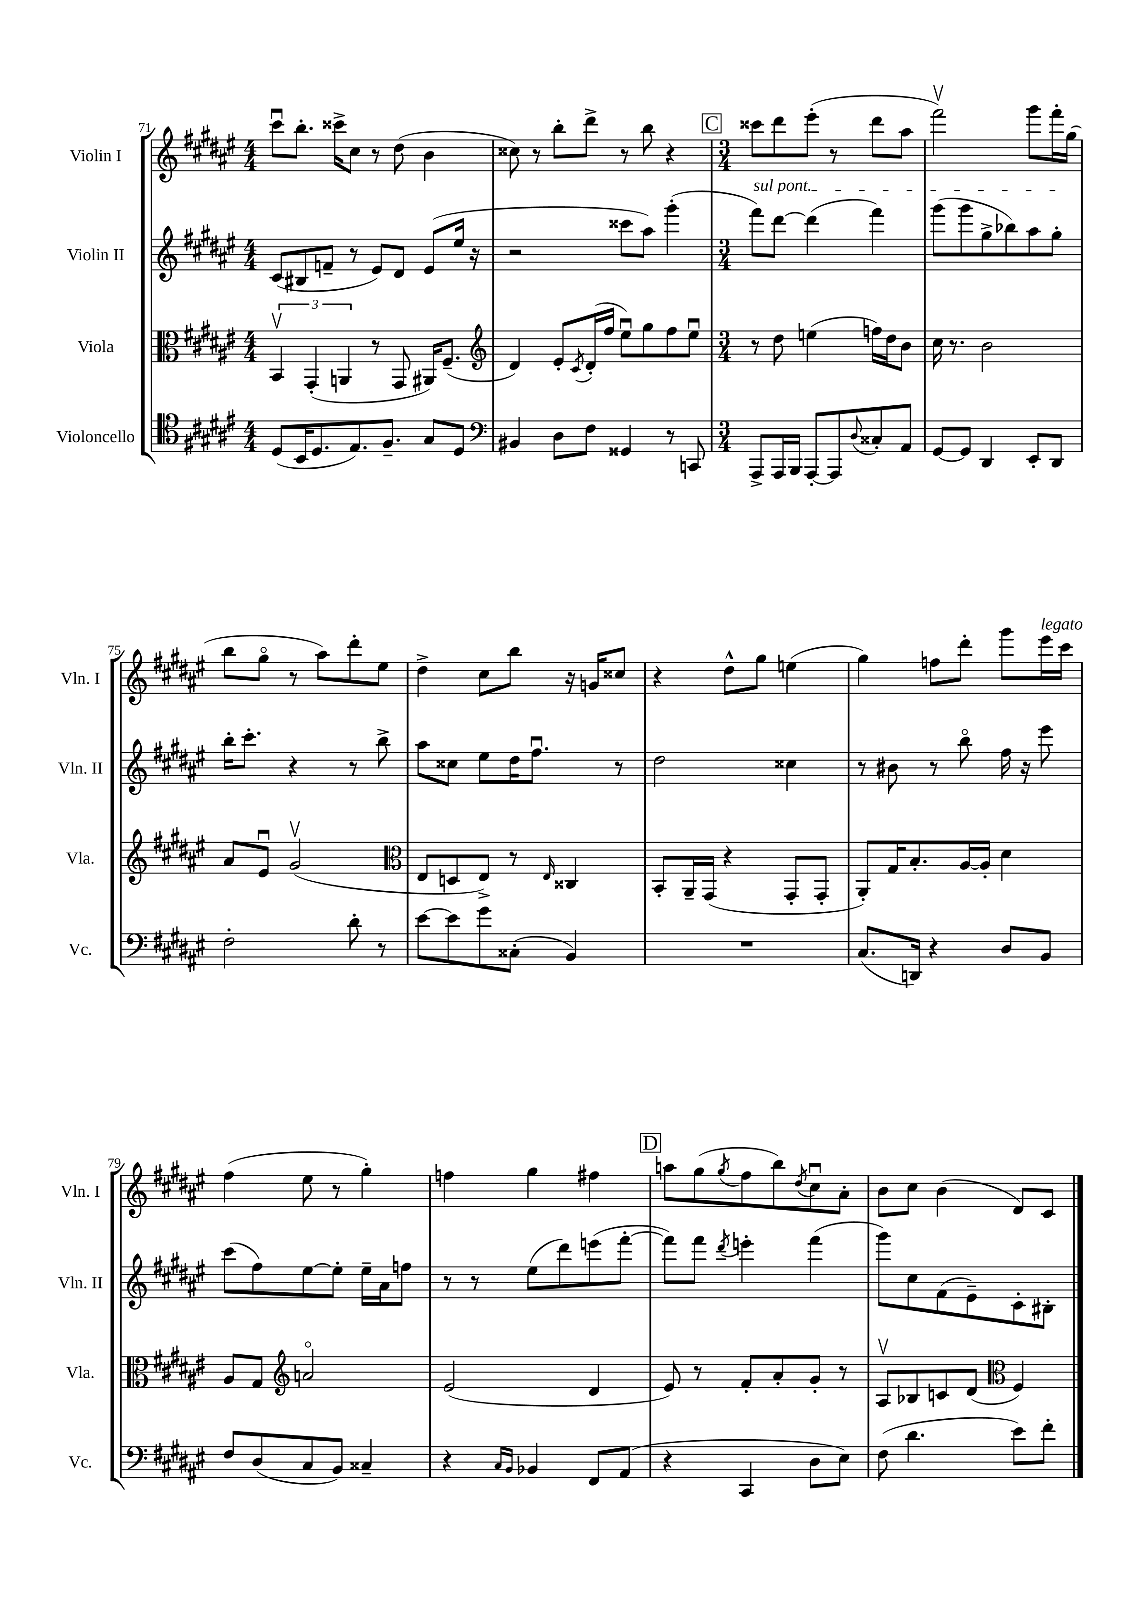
<<
\new StaffGroup <<
\new Staff = "s0" \with { instrumentName = "Violin I" shortInstrumentName = "Vln. I" } {
    \clef treble \key fis \major \numericTimeSignature \time 4/4
    cis'''8\downbow b''8.-. cisis'''16-> cis''8 r8 dis''8( b'4 |
    cisis''8) r8 b''8-. dis'''8-> r8 b''8 r4 |
    \mark \markup { \box "C" } \numericTimeSignature \time 3/4 cisis'''8 dis'''8 eis'''8-.( r8 dis'''8 ais''8 |
    fis'''2\upbow) gis'''8 fis'''16-. gis''16( |
    b''8 gis''8\flageolet r8 ais''8) dis'''8-. eis''8 |
    dis''4-> cis''8 b''8 r16 g'16 cisis''8 |
    r4 dis''8-^ gis''8 e''4( |
    gis''4) f''8 dis'''8-. gis'''8 eis'''16^\markup { \italic "legato" } cis'''16 |
    fis''4( eis''8 r8 gis''4-.) |
    f''4 gis''4 fis''4 |
    \mark \markup { \box "D" } a''8 gis''8( \acciaccatura { gis''8 } fis''8 b''8) \acciaccatura { dis''8 } cis''8\downbow ais'8-. |
    b'8 cis''8 b'4( dis'8) cis'8 \bar "|." |
}
\new Staff = "s1" \with { instrumentName = "Violin II" shortInstrumentName = "Vln. II" } {
    \clef treble \key fis \major \numericTimeSignature \time 4/4
    cis'8( bis8 f'8-- r8 eis'8) dis'8 eis'8( eis''16 r16 |
    r2 cisis'''8 ais''8) gis'''4-.( |
    \mark \markup { \box "C" } \numericTimeSignature \time 3/4 \once \override TextSpanner.bound-details.left.text = \markup { \italic "sul pont." } fis'''8\startTextSpan) dis'''8~ dis'''4( fis'''4) |
    gis'''8( gis'''8 gis''8-> bes''8) ais''8 gis''8-.\stopTextSpan |
    b''16-. cis'''8.-. r4 r8 b''8-> |
    ais''8 cisis''8 eis''8 dis''16 fis''8.\downbow r8 |
    dis''2 cisis''4 |
    r8 bis'8 r8 b''8\flageolet fis''16 r16 eis'''8 |
    cis'''8( fis''8) eis''8~ eis''8-. eis''16-- ais'16 f''8 |
    r8 r8 eis''8( dis'''8) e'''8( fis'''8~-. |
    \mark \markup { \box "D" } fis'''8) fis'''8 \acciaccatura { dis'''8 } e'''4-. fis'''4( |
    gis'''8) cis''8 fis'8( eis'8--) cis'8-. bis8-. \bar "|." |
}
\new Staff = "s2" \with { instrumentName = "Viola" shortInstrumentName = "Vla." } {
    \clef alto \key fis \major \numericTimeSignature \time 4/4
    \tuplet 3/2 { b,4\upbow gis,4-.( a,4 } r8 gis,8 ais,16) fis8.--( |
    \clef treble dis'4) eis'8-. \acciaccatura { cis'8 } dis'16-.( fis''16 eis''8\downbow) gis''8 fis''8 eis''8\downbow |
    \mark \markup { \box "C" } \numericTimeSignature \time 3/4 r8 dis''8 e''4( f''16) dis''16 b'8 |
    cis''16 r8. b'2 |
    ais'8 eis'8\downbow gis'2\upbow( |
    \clef alto eis8 d8 eis8->) r8 \grace { eis16 } cisis4 |
    b,8-. ais,16-- gis,16( r4 gis,8-. gis,8-. |
    ais,8-.) gis16 b8.-. ais16~ ais16-. dis'4 |
    ais8 gis8 \clef treble a'2\flageolet |
    eis'2( dis'4 |
    \mark \markup { \box "D" } eis'8) r8 fis'8-. ais'8-. gis'8-. r8 |
    ais8\upbow bes8 c'8 dis'8( \clef alto fis4) \bar "|." |
}
\new Staff = "s3" \with { instrumentName = "Violoncello" shortInstrumentName = "Vc." } {
    \clef tenor \key fis \major \numericTimeSignature \time 4/4
    dis8( b,16 dis8. eis8.) fis8.-- gis8 dis8 |
    \clef bass bis,4 dis8 fis8 gisis,4 r8 c,8 |
    \mark \markup { \box "C" } \numericTimeSignature \time 3/4 ais,,8-> ais,,16 b,,16 ais,,8~-. ais,,8 \appoggiatura { dis8 } cisis8-. ais,8 |
    gis,8~ gis,8 dis,4 eis,8-. dis,8 |
    fis2-. dis'8-. r8 |
    eis'8~ eis'8 gis'8 cisis8-.( b,4) |
    R2. |
    cis8.( d,16) r4 dis8 b,8 |
    fis8 dis8( cis8 b,8) cisis4-- |
    r4 \grace { cis16 b,16 } bes,4 fis,8 ais,8( |
    \mark \markup { \box "D" } r4 cis,4 dis8 eis8) |
    fis8( dis'4. eis'8) fis'8-. \bar "|." |
}
>>
>>
\layout { \context { \Score currentBarNumber = #71 } }
